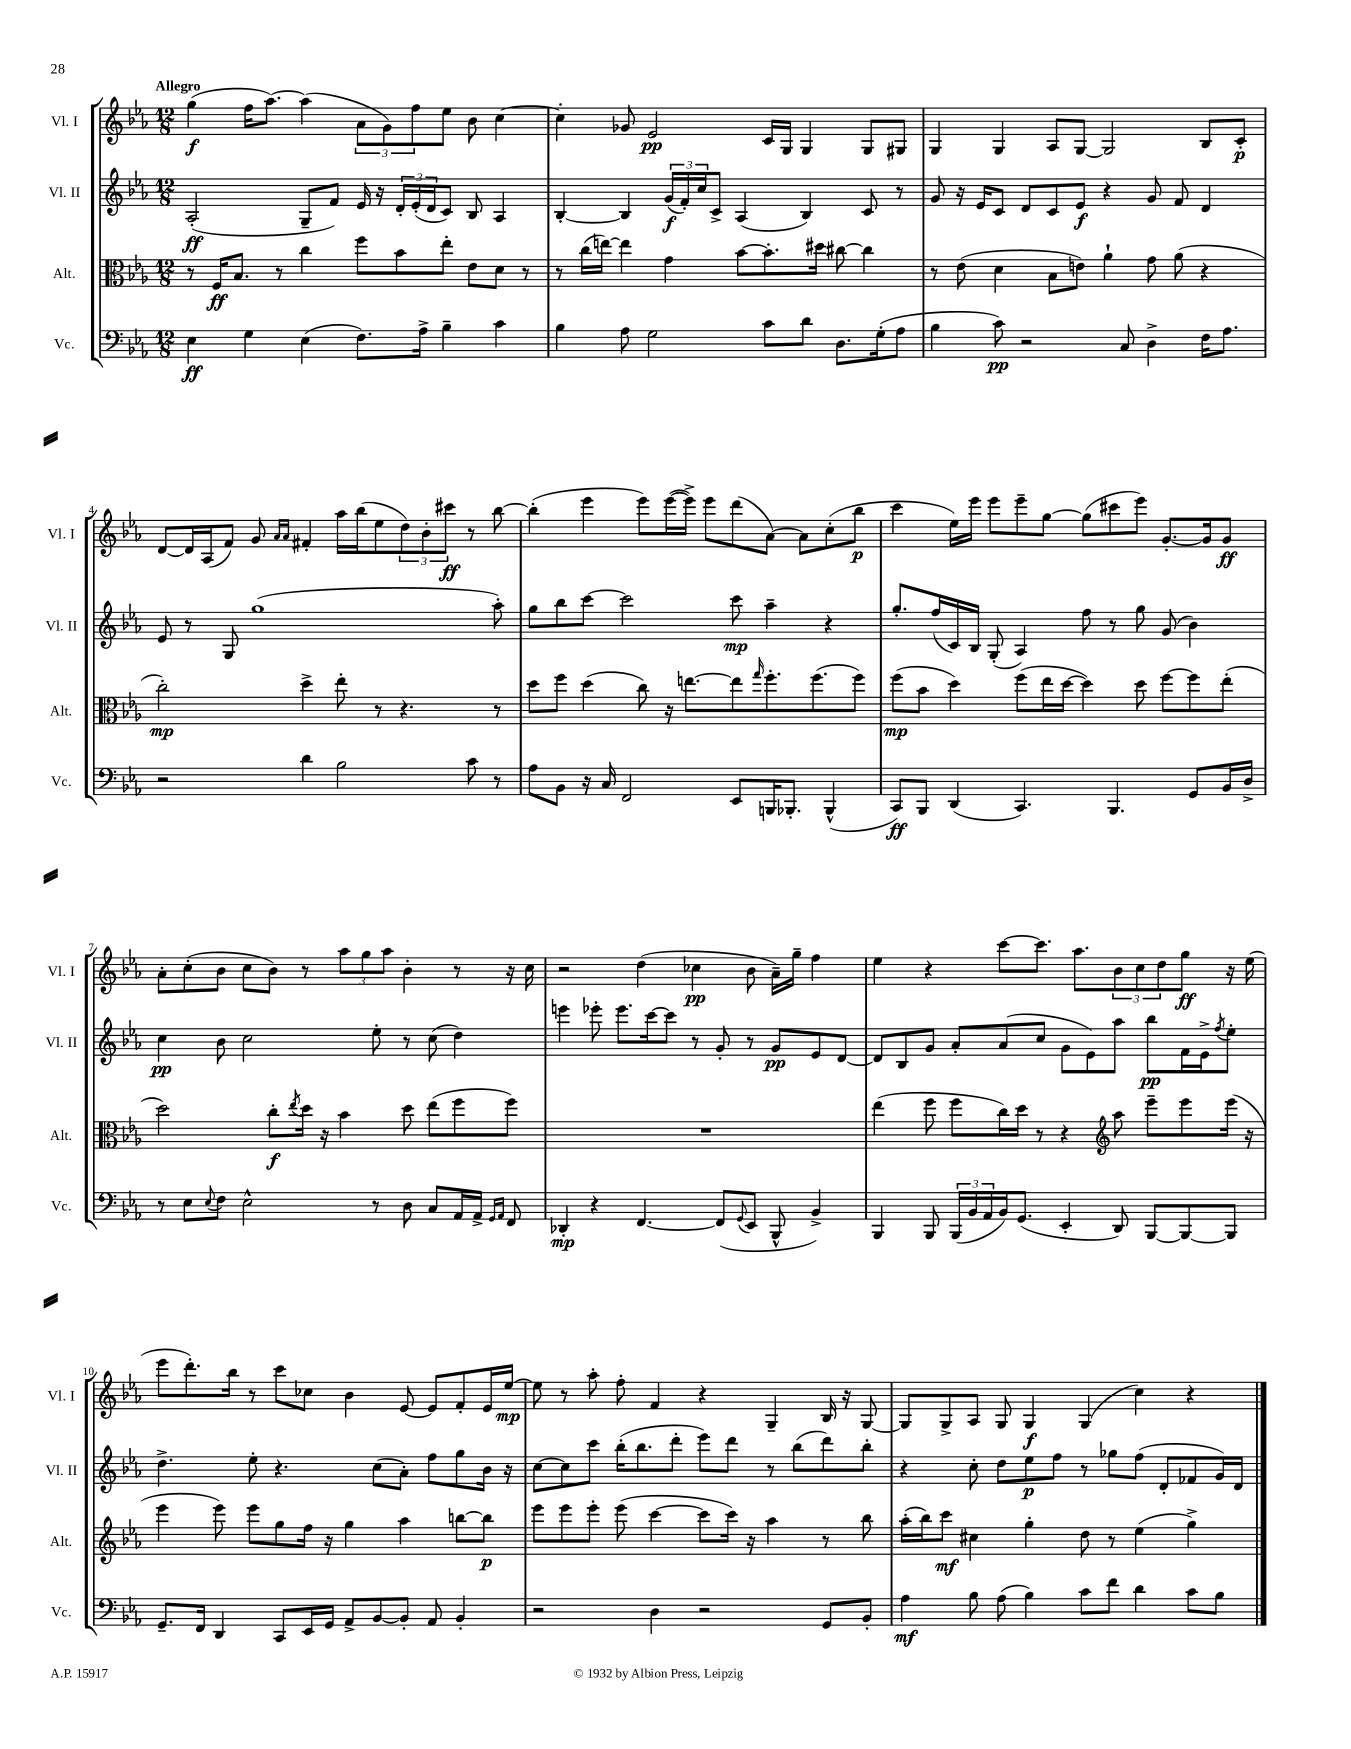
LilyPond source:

<<
\new StaffGroup <<
\new Staff = "s0" \with { instrumentName = "Vl. I" shortInstrumentName = "Vl. I" } {
    \clef treble \key ees \major \numericTimeSignature \time 12/8 \tempo "Allegro"
    g''4\f( f''16 aes''8.~) aes''4( \tuplet 3/2 { aes'8 g'8) f''8 } ees''8 bes'8 c''4~ |
    c''4-. ges'8 ees'2\pp c'16 g16 g4 g8 gis8 |
    g4 g4 aes8 g8~ g2 bes8 c'8-.\p |
    d'8~ d'16 aes16( f'8) g'8 \grace { aes'16 aes'16 } fis'4-. aes''16 bes''16( ees''8 \tuplet 3/2 { d''8) bes'8-. cis'''8\ff } r8 bes''8~ |
    bes''4-.( ees'''4 ees'''8) ees'''16~( ees'''16->) ees'''8 d'''8( aes'8~) aes'8 c''8-.( bes''8\p |
    c'''4 ees''16) ees'''16 ees'''8 ees'''8-- g''8~ g''8( cis'''8 ees'''8) g'8.~-. g'16 g'8\ff |
    aes'8-. c''8-.( bes'8 c''8 bes'8) r8 \tuplet 3/2 { aes''8 g''8 aes''8 } bes'4-. r8 r16 c''16 |
    r2 d''4( ces''4\pp bes'8 aes'16--) g''16-- f''4 |
    ees''4 r4 c'''8~ c'''8. aes''8. \tuplet 3/2 { bes'8 c''8 d''8 } g''8\ff r16 ees''16( |
    ees'''8 d'''8.-.) bes''16 r8 c'''8 ces''8 bes'4 ees'8~ ees'8 f'8-. ees'16 ees''16~\mp |
    ees''8 r8 aes''8-. f''8-. f'4 r4 g4-- bes16 r16 g8~ |
    g8 g8-> aes8 g8 g4\f g4( c''4) r4 \bar "|." |
}
\new Staff = "s1" \with { instrumentName = "Vl. II" shortInstrumentName = "Vl. II" } {
    \clef treble \key ees \major \numericTimeSignature \time 12/8
    aes2-.\ff( g8-- f'8) ees'16 r16 \tuplet 3/2 { d'16-. ees'16-.( d'16 } c'8) bes8 aes4 |
    bes4~-. bes4 \tuplet 3/2 { g'16\f( f'16-.) c''16 } c'8-> aes4( bes4) c'8 r8 |
    g'8 r16 ees'16 c'8 d'8 c'8 ees'8\f r4 g'8 f'8 d'4 |
    ees'8 r8 g8 g''1( aes''8-.) |
    g''8 bes''8 c'''8~ c'''2 c'''8\mp aes''4-- r4 |
    g''8.-. f''16( c'16) bes16 g8-.( aes4) f''8 r8 g''8 g'8( bes'4) |
    c''4\pp bes'8 c''2 ees''8-. r8 c''8( d''4) |
    e'''4 ees'''8-. ees'''8. c'''16~ c'''8 r8 g'8-. r8 g'8\pp ees'8 d'8~ |
    d'8 bes8 g'8 aes'8-. aes'8( c''8 g'8 ees'8) aes''8 bes''8\pp f'16 ees'16-> \acciaccatura { f''8 } ees''8-. |
    d''4.-> ees''8-. r4. c''8( aes'8-.) f''8 g''8 bes'16 r16 |
    c''8~ c''8 c'''8 bes''16-.( bes''8. d'''8-. ees'''8) d'''8 r8 bes''8( d'''8) bes''8-. |
    r4 c''8-. d''8 ees''8\p f''8 r8 ges''8 f''8( d'8-. fes'8 g'16) d'16 \bar "|." |
}
\new Staff = "s2" \with { instrumentName = "Alt." shortInstrumentName = "Alt." } {
    \clef alto \key ees \major \numericTimeSignature \time 12/8
    r8 f16\ff bes8. r8 c''4 f''8 bes'8 ees''8-. ees'8 d'8 r8 |
    r8 c''16( e''16~) e''4 g'4 bes'8~ bes'8.-. dis''16 cis''8~ cis''4 |
    r8 ees'8( d'4 bes8 e'8) aes'4-! g'8 aes'8( r4 |
    c''2-.\mp) d''4-> ees''8-. r8 r4. r8 |
    d''8 f''8 d''4( c''8) r16 e''8.~ e''8 \grace { g''16 } f''8.-. f''8.( f''8) |
    f''8\mp( bes'8 d''4) f''8( ees''16 d''16~ d''4) d''8 f''8~ f''8 ees''8-.( |
    d''2) c''8-.\f \acciaccatura { ees''8 } d''16 r16 bes'4 d''8 ees''8( f''8 f''8) |
    R1. |
    ees''4( f''8 f''8 c''16) d''16 r8 r4 \clef treble aes''8 ees'''8-- ees'''8 ees'''16( r16 |
    ees'''4 ees'''8) ees'''8 g''8 f''16 r16 g''4 aes''4 b''8~ b''8\p |
    ees'''8 ees'''8 ees'''8-. ees'''8( c'''4~ c'''8 c'''16) r16 aes''4 r8 bes''8 |
    aes''16-.( bes''16) c'''8\mf cis''4 g''4-. d''8 r8 ees''4( g''4->) \bar "|." |
}
\new Staff = "s3" \with { instrumentName = "Vc." shortInstrumentName = "Vc." } {
    \clef bass \key ees \major \numericTimeSignature \time 12/8
    ees4\ff g4 ees4( f8.) aes16-> bes4-- c'4 |
    bes4 aes8 g2 c'8 d'8 d8. g16-.( aes8 |
    bes4 c'8\pp) r2 c8 d4-> f16 aes8. |
    r2 d'4 bes2 c'8 r8 |
    aes8 bes,8 r16 c16 f,2 ees,8 b,,16 bes,,8.-. bes,,4-^( |
    c,8\ff) bes,,8 d,4( c,4.) bes,,4. g,8 bes,16 d16-> |
    r8 ees8 \appoggiatura { ees8 } f8 ees2-^ r8 d8 c8 aes,16 aes,16-> \grace { g,16 aes,16 } f,8 |
    des,4-.\mp r4 f,4.~ f,8( \appoggiatura { g,8 } ees,8 bes,,8-^ bes,4->) |
    bes,,4 bes,,8 \tuplet 3/2 { bes,,16( bes,16 aes,16 } bes,16) g,8.( ees,4-. d,8) bes,,8~ bes,,8~ bes,,8 |
    g,8.-- f,16 d,4 c,8 ees,16 g,16 aes,8-> bes,8~ bes,8-. aes,8 bes,4-. |
    r2 d4 r2 g,8 bes,8-. |
    aes4\mf bes8 aes8( bes4) c'8 f'8 d'4 c'8 bes8 \bar "|." |
}
>>
>>
